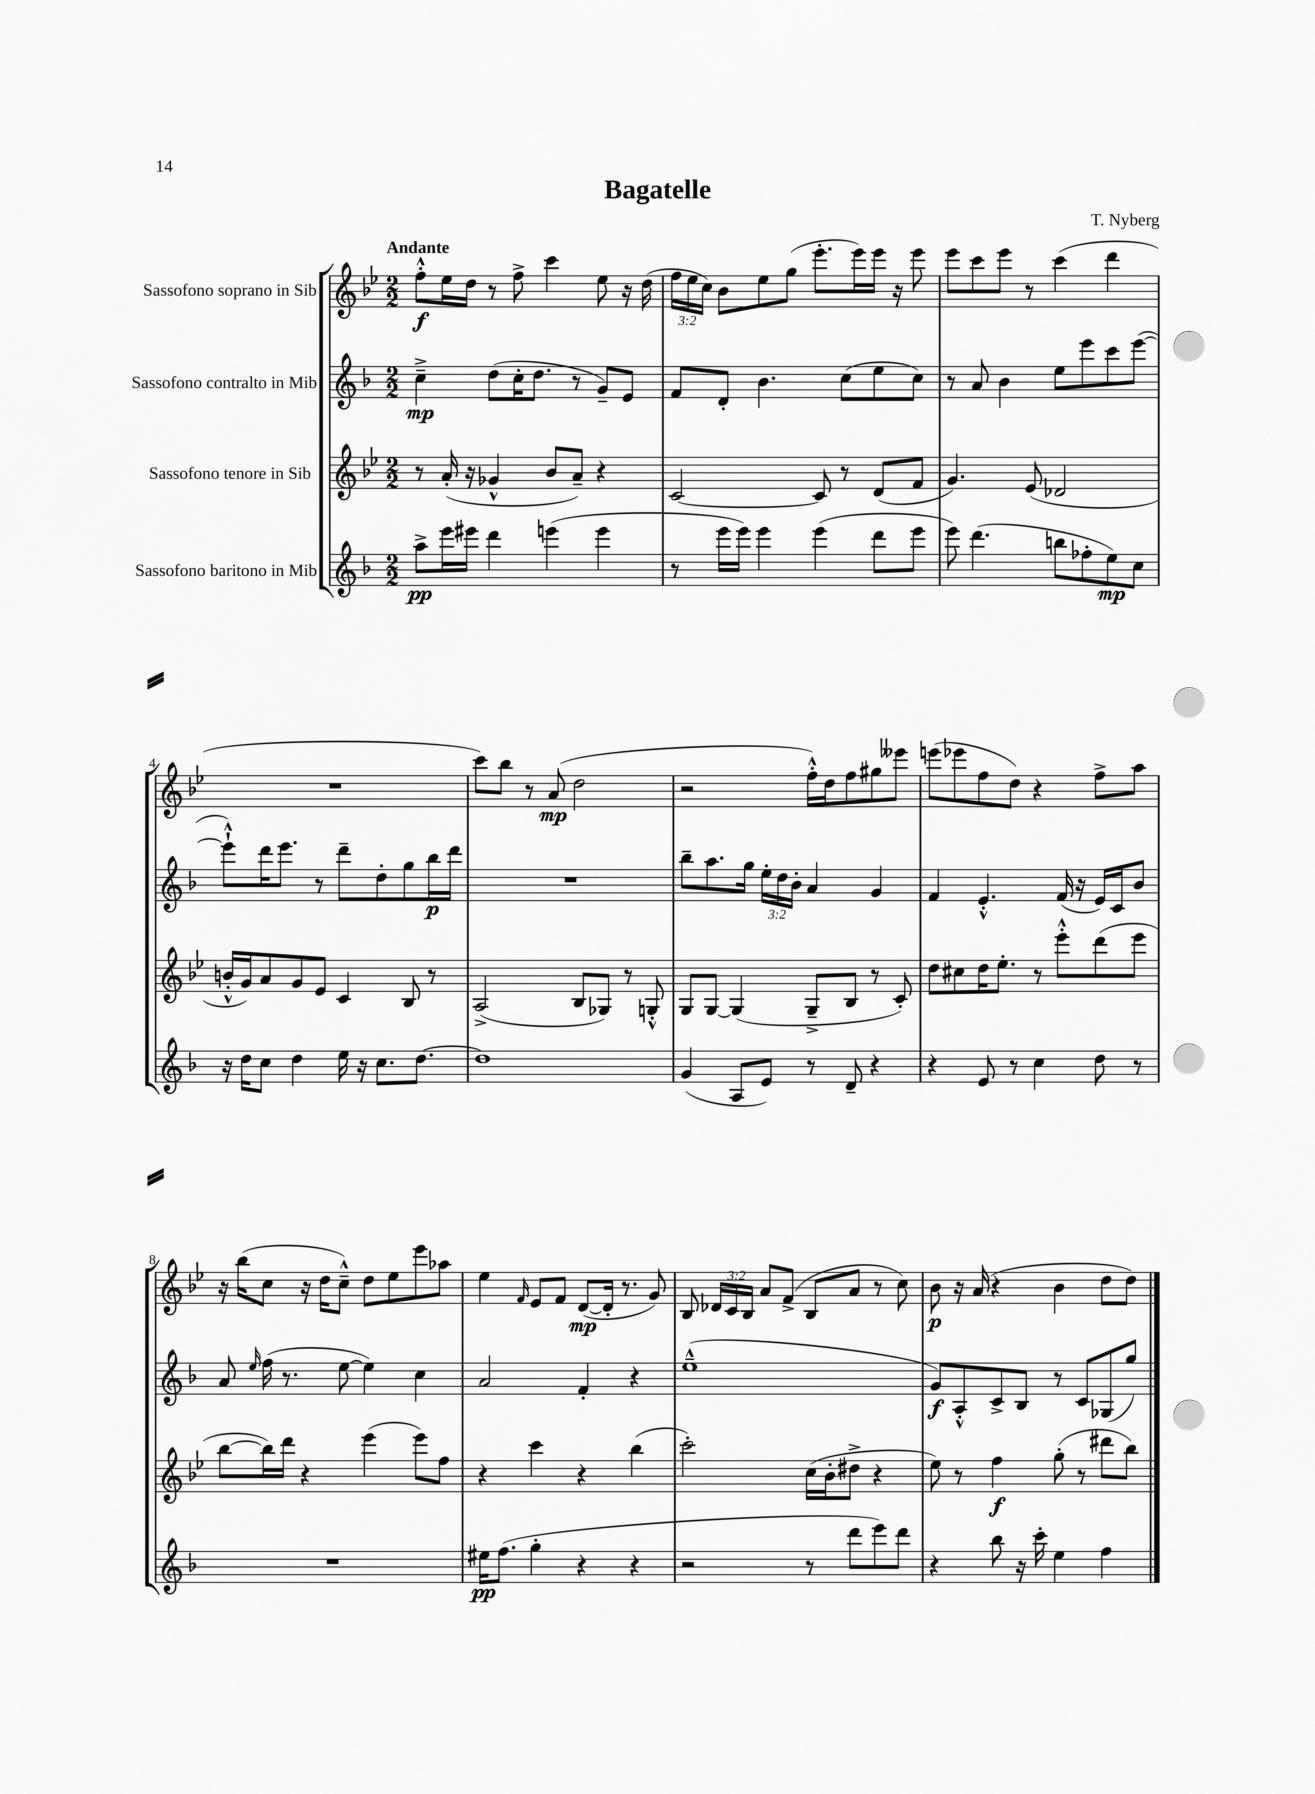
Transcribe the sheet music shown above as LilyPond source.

\header { title = "Bagatelle" composer = "T. Nyberg" }
<<
\new StaffGroup <<
\new Staff = "s0" \with { instrumentName = "Sassofono soprano in Sib" } {
    \clef treble \key bes \major \numericTimeSignature \time 2/2 \override Staff.TupletNumber.text = #tuplet-number::calc-fraction-text \tempo "Andante"
    \autoBeamOff f''8[-.-^\f ees''16 d''16] r8 f''8-> c'''4 ees''8 r16 d''16( |
    \tuplet 3/2 { f''16[ ees''16 c''16]) } bes'8[ ees''8 g''8]( ees'''8.[-. ees'''16) ees'''16] r16 ees'''8 |
    ees'''8[ c'''8 ees'''8] r8 c'''4( d'''4 |
    R1 |
    c'''8[) bes''8] r8 a'8\mp( d''2 |
    r2 f''16[-.-^) d''16 f''8 gis''8 eeses'''8] |
    e'''8[( ees'''8 f''8 d''8]) r4 f''8[-> a''8] |
    r16 bes''16[( c''8] r16 d''16[ c''8]---^) d''8[ ees''8 ees'''8 aes''8] |
    ees''4 \grace { f'16 } ees'8[ f'8] d'8[~\mp( d'16]-. r8. g'8) |
    bes8 \tuplet 3/2 { des'16[ c'16 bes16] } a'8[ f'8]->( bes8[ a'8] r8 c''8) |
    bes'8\p r16 a'16( r4 bes'4 d''8[ d''8]) \bar "|." |
}
\new Staff = "s1" \with { instrumentName = "Sassofono contralto in Mib" } {
    \clef treble \key f \major \numericTimeSignature \time 2/2 \override Staff.TupletNumber.text = #tuplet-number::calc-fraction-text
    \autoBeamOff c''4--->\mp d''8[( c''16-. d''8.] r8 g'8[--) e'8] |
    f'8[ d'8]-. bes'4. c''8[( e''8 c''8]) |
    r8 a'8 bes'4 e''8[ e'''8 c'''8 e'''8]~( |
    e'''8[-!-^) d'''16 e'''8.] r8 d'''8[-- d''8-. g''8 bes''16\p d'''16] |
    R1 |
    bes''8[-- a''8. g''16] \tuplet 3/2 { e''16[-. d''16 bes'16]-. } a'4 g'4 |
    f'4 e'4.-.-^ f'16( r16 e'16[) c'16 bes'8] |
    a'8 \grace { e''16 } f''16( r8. e''8~ e''4) c''4 |
    a'2 f'4-. r4 |
    e''1---^( |
    g'8[\f) a8-.-^ c'8-> bes8] r8 c'8[ ges8( g''8]) \bar "|." |
}
\new Staff = "s2" \with { instrumentName = "Sassofono tenore in Sib" } {
    \clef treble \key bes \major \numericTimeSignature \time 2/2
    \autoBeamOff r8 a'16-.( r16 ges'4-^ bes'8[ a'8]--) r4 |
    c'2~ c'8 r8 d'8[( f'8] |
    g'4.) ees'8( des'2 |
    b'16[-.-^ g'16) a'8 g'8 ees'8] c'4 bes8 r8 |
    a2->( bes8[ ges8]) r8 g8-.-^ |
    g8[ g8]~ g4( g8[---> bes8] r8 c'8-.) |
    d''8[ cis''8 d''16 ees''8.]-. r8 ees'''8[-.-^ d'''8( ees'''8] |
    bes''8[~ bes''16) d'''16] r4 ees'''4( ees'''8[) f''8] |
    r4 c'''4 r4 bes''4( |
    c'''2-.) c''16[( bes'16-. dis''8]-> r4 |
    ees''8) r8 f''4\f g''8-.( r8 dis'''8[ bes''8]) \bar "|." |
}
\new Staff = "s3" \with { instrumentName = "Sassofono baritono in Mib" } {
    \clef treble \key f \major \numericTimeSignature \time 2/2
    \autoBeamOff a''8[->\pp e'''16 eis'''16] d'''4 e'''4( e'''4 |
    r8 e'''16[ e'''16]) e'''4 e'''4( d'''8[ e'''8] |
    e'''8) d'''4.( b''8[ fes''8-. e''8\mp) c''8] |
    r16 d''16[ c''8] d''4 e''16 r16 c''8.[ d''8.]~ |
    d''1 |
    g'4( a8[ e'8]) r8 d'8-- r4 |
    r4 e'8 r8 c''4 d''8 r8 |
    R1 |
    eis''16[\pp f''8.]( g''4-. r4 r4 |
    r2 r8 d'''8[ e'''8) d'''8] |
    r4 bes''8 r16 c'''16-. e''4 f''4 \bar "|." |
}
>>
>>
